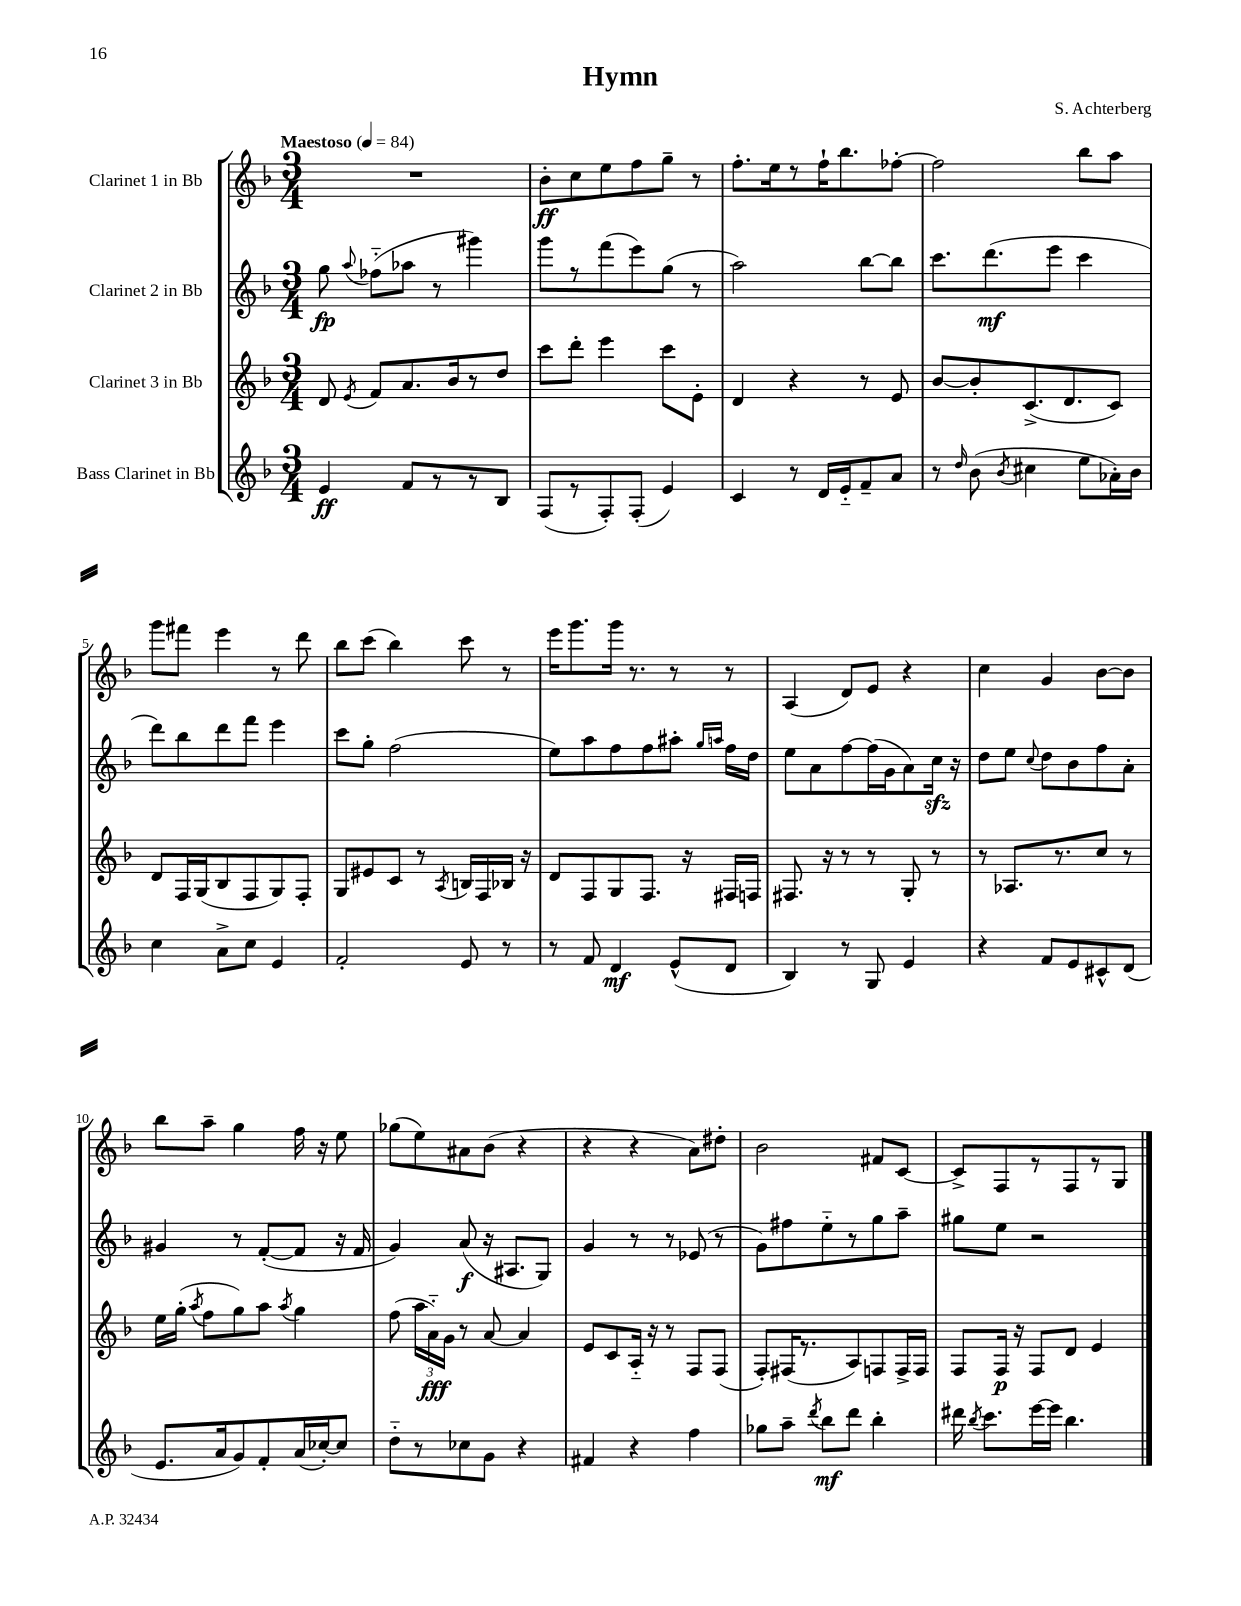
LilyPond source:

\header { title = "Hymn" composer = "S. Achterberg" }
<<
\new StaffGroup <<
\new Staff = "s0" \with { instrumentName = "Clarinet 1 in Bb" } {
    \clef treble \key f \major \numericTimeSignature \time 3/4 \tempo "Maestoso" 4 = 84
    \autoBeamOff R2. |
    bes'8[-.\ff c''8 e''8 f''8 g''8]-- r8 |
    f''8.[-. e''16 r8 f''16-! bes''8. fes''8]~-. |
    fes''2 bes''8[ a''8] |
    g'''8[ fis'''8] e'''4 r8 d'''8 |
    bes''8[ c'''8]( bes''4) c'''8 r8 |
    e'''16[ g'''8. g'''16] r8. r8 r8 |
    a4( d'8[) e'8] r4 |
    c''4 g'4 bes'8[~ bes'8] |
    bes''8[ a''8]-- g''4 f''16 r16 e''8 |
    ges''8[( e''8) ais'8 bes'8]( r4 |
    r4 r4 a'8[) dis''8]-. |
    bes'2 fis'8[ c'8]~ |
    c'8[-> f8 r8 f8 r8 g8] \bar "|." |
}
\new Staff = "s1" \with { instrumentName = "Clarinet 2 in Bb" } {
    \clef treble \key f \major \numericTimeSignature \time 3/4
    \autoBeamOff g''8\fp \appoggiatura { a''8 } fes''8[-_( aes''8] r8 gis'''4) |
    g'''8[ r8 f'''8( e'''8) g''8]( r8 |
    a''2) bes''8[~ bes''8] |
    c'''8.[ d'''8.\mf( e'''8] c'''4 |
    d'''8[) bes''8 d'''8 f'''8] e'''4 |
    c'''8[ g''8]-. f''2( |
    e''8[) a''8 f''8 f''8 ais''8]-. \grace { g''16[ a''16] } f''16[ d''16] |
    e''8[ a'8 f''8~ f''16( g'16 a'8) c''16]\sfz r16 |
    d''8[ e''8] \appoggiatura { c''8 } d''8[ bes'8 f''8 a'8]-. |
    gis'4 r8 f'8[~-.( f'8] r16 f'16 |
    g'4) a'8\f( r16 ais8.[ g8]) |
    g'4 r8 r8 ees'8( r8 |
    g'8[) fis''8 e''8-_ r8 g''8 a''8]-- |
    gis''8[ e''8] r2 \bar "|." |
}
\new Staff = "s2" \with { instrumentName = "Clarinet 3 in Bb" } {
    \clef treble \key f \major \numericTimeSignature \time 3/4
    \autoBeamOff d'8 \acciaccatura { e'8 } f'8[ a'8. bes'16 r8 d''8] |
    c'''8[ d'''8]-. e'''4 c'''8[ e'8]-. |
    d'4 r4 r8 e'8 |
    bes'8[~ bes'8-. c'8.->( d'8. c'8]) |
    d'8[ f16 g16( bes8 f8 g8) f8]-. |
    g8[ eis'8 c'8] r8 \acciaccatura { a8 } b16[ f16 bes16] r16 |
    d'8[ f8 g8 f8.] r16 fis16[ f16] |
    fis8. r16 r8 r8 g8-. r8 |
    r8 aes8.[ r8. c''8] r8 |
    e''16[ g''16]-.( \acciaccatura { a''8 } f''8[ g''8) a''8] \acciaccatura { a''8 } g''4 |
    f''8( \tuplet 3/2 { a''16[ a'16-_\fff) g'16] } r8 a'8~ a'4 |
    e'8[ c'8 a16]-_ r16 r8 f8[ f8]( |
    f8[-.) fis16( r8. a8) f8 f16-> f16] |
    f8[ f16]\p r16 f8[ d'8] e'4 \bar "|." |
}
\new Staff = "s3" \with { instrumentName = "Bass Clarinet in Bb" } {
    \clef treble \key f \major \numericTimeSignature \time 3/4
    \autoBeamOff e'4\ff f'8[ r8 r8 bes8] |
    f8[( r8 f8-.) f8]-.( e'4) |
    c'4 r8 d'16[ e'16-_ f'8-- a'8] |
    r8 \grace { d''16 } bes'8( \acciaccatura { bes'8 } cis''4 e''8[ aes'16-.) bes'16] |
    c''4 a'8[-> c''8] e'4 |
    f'2-. e'8 r8 |
    r8 f'8 d'4\mf e'8[-^( d'8] |
    bes4) r8 g8 e'4 |
    r4 f'8[ e'8 cis'8-^ d'8]( |
    e'8.[ a'16 g'8) f'8-. a'16( ces''16~-.) ces''8] |
    d''8[-_ r8 ces''8 g'8] r4 |
    fis'4 r4 f''4 |
    ges''8[ a''8]-- \acciaccatura { d'''8 } bes''8[\mf d'''8] bes''4-. |
    dis'''16 \acciaccatura { bes''8 } c'''8.[ e'''16~ e'''16] bes''4. \bar "|." |
}
>>
>>
